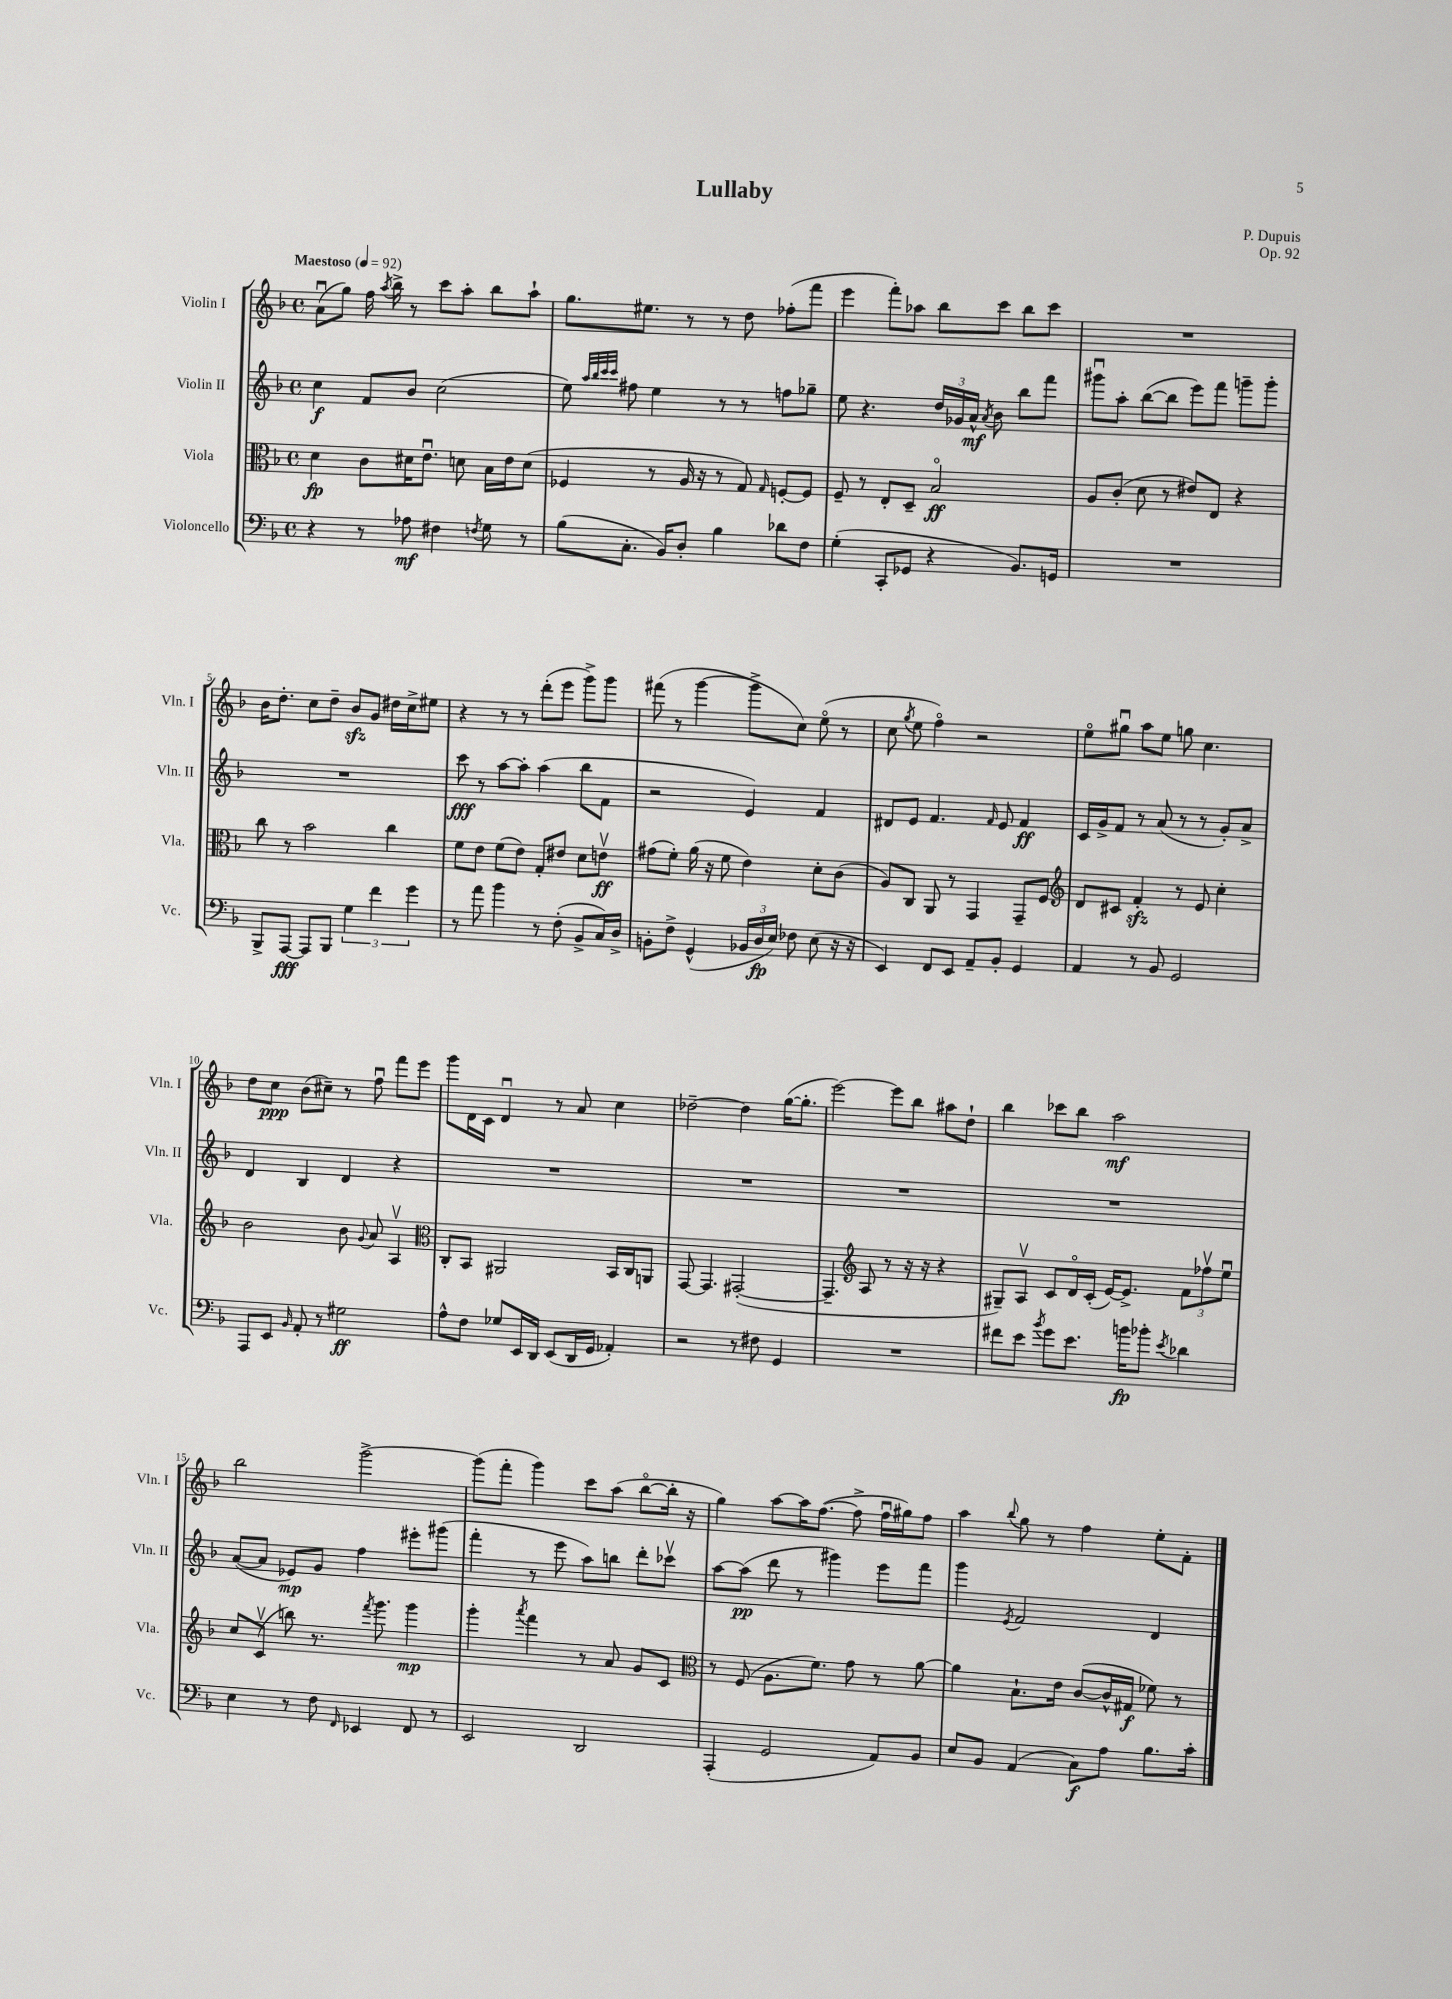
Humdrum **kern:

**kern	**kern	**kern	**kern
*staff4	*staff3	*staff2	*staff1
*clefF4	*clefC3	*clefG2	*clefG2
*k[b-]	*k[b-]	*k[b-]	*k[b-]
*M4/4	*M4/4	*M4/4	*M4/4
*met(c)	*met(c)	*met(c)	*met(c)
*MM92	*MM92	*MM92	*MM92
4r	4d	4cc	(8au
.	.	.	8gg)
8r	8c	8f	16ff
.	.	.	8qaa
.	.	.	16bb-^
8A-	16d#	8b-	8r
.	8.eu	.	.
4F#	.	(2cc	8ccc
.	8d	.	8aa'
8qF	.	.	.
8G	16B-	.	8bb-
.	16e	.	.
8r	(8d	.	8aa`
=	=	=	=
(8B-	4F-	8ee)	8.gg
.	.	32qqaa	.
.	.	32qqbb-	.
.	.	32qqccc	.
.	.	32qqccc	.
8.C'	.	8ff#	.
.	.	.	8.ee#
.	8r	4ee	.
16BB-)	.	.	.
8D'	16A	.	8r
.	16r	.	.
4B-	8r	8r	8r
.	8G)	8r	8dd
.	16qqG	.	.
8d-	[8F'	8ff	(8ff-'
8F	8F]	8gg-~	8fff
=	=	=	=
(4G'	8F~	8ee	4eee
.	8r	4.r	.
8CC'	8E'	.	8fff')
8GG-	8D~	.	8aa-
4r	2B-o	24dd	8bb-
.	.	24g-	.
.	.	24a^^	.
.	.	8qa	.
.	.	8b-	8ccc
8.BB-)	.	8bb-	8bb-
.	.	8fff	8ccc
16GG	.	.	.
=	=	=	=
1r	8A	8ggg#u	1r
.	(8c'	8aa'	.
.	8d	([8bb-	.
.	8r	8bb-]	.
.	8e#)	8eee)	.
.	8E	8fff	.
.	4r	8ggg~	.
.	.	8ggg'	.
=	=	=	=
8BBB-^	8cc	1r	16b-
.	.	.	8.dd'
[8AAA	8r	.	.
8AAA]	2b-	.	8cc
8BBB-	.	.	8dd~
6G	.	.	8b-
.	.	.	8g
6f	.	.	.
.	4cc	.	16dd#
.	.	.	16cc^
6g	.	.	.
.	.	.	8ee#
=	=	=	=
8r	8f	8ccc	4r
8a	8e	8r	.
4b-	(8f	[8aa	8r
.	8e)	8aa']	8r
8r	8G'	(4aa	(8ddd'
(8F'	8e#	.	8eee
8BB-^	8d	8bb-	8ggg^)
16C)	8ev	8f	8ggg
16D^	.	.	.
=	=	=	=
8BB'	(8g#	2r	(8fff#
8F^	8f')	.	8r
(4GG^^	(16a	.	[4ggg
.	16r	.	.
.	8f	.	.
24BB-	4e)	4e)	8ggg^]
24D	.	.	.
24E)	.	.	.
8F-	.	.	8cc)
(8E	8d'	4f	(8eeo
16r	(8c	.	8r
16r	.	.	.
=	=	=	=
4EE)	8A)	8d#	8cc
.	.	.	8qgg
.	8C	8e	8ee
8FF	8AA	4.f	4ffo)
8EE	8r	.	.
8AA~	4GG	.	2r
.	.	16qqf	.
8BB-'	.	8e	.
4GG	8GG~	4f	.
.	8F	.	.
=	=	=	=
*	*clefG2	*	*
4AA	8d	16c	8eeo
.	.	16g^	.
.	8c#	8f	8gg#u
8r	4f'	8r	8aa
8BB-	.	(8a	8ee
2GG	8r	8r	8gg
.	8e	8r	4.cc
.	4cc'	8g')	.
.	.	8a^	.
=	=	=	=
8AAA	2b-	4d	8dd
8EE	.	.	8cc
16qqBB-	.	.	.
8AA'	.	4B-	(8b-
8r	.	.	8cc#~)
2G#	8b-	4d	8r
.	8qqg	.	.
.	8a	.	8ffu
.	4Av	4r	8fff
.	.	.	8eee
=	=	=	=
*	*clefC3	*	*
8A^^	8C'	1r	8ggg
8F	8BB-	.	16d
.	.	.	16c
8G-	2AA#	.	4du
16EE	.	.	.
16DD	.	.	.
(8EE	.	.	8r
16DD	.	.	8a
16GG	.	.	.
4AA-')	16BB-	.	4cc
.	16C	.	.
.	8AA	.	.
=	=	=	=
2r	[8GG	1r	[2dd-~
.	4.GG]	.	.
8r	([2GG#'	.	4dd-]
8F#	.	.	.
4GG	.	.	([16gg
.	.	.	8.gg']
=	=	=	=
1r	4.GG#~]	1r	[2eee)
*	*clefG2	*	*
.	8A	.	.
.	8r	.	8eee]
.	16r	.	8bb-
.	16r	.	.
.	4r	.	8aa#
.	.	.	8dd`
=	=	=	=
8f#	8G#~)	1r	4bb-
8e	8Av	.	.
8qb-	.	.	.
8g	8c	.	8ccc-
8.e	16do	.	8bb-
.	(16c'	.	.
.	[16e)	.	2aa
16b	8.e^]	.	.
8b-'	.	.	.
8qe	.	.	.
4d-	12f	.	.
.	12ff-v	.	.
.	12eeu	.	.
=	=	=	=
4E	8cc	([8a	2bb-
.	(8cv	8a]	.
8r	8bb)	8e-)	.
8F	8.r	8g	.
16qqFF	.	.	.
4EE-	.	4ff	[2ggg^
.	8qfff	.	.
.	8.ggg	.	.
8FF	4ggg	8eee#'	.
8r	.	(8ggg#	.
=	=	=	=
2EE	4ggg'	4fff'	(8ggg]
.	.	.	8fff'
.	8qaaa	.	.
.	4fff	8r	4ggg)
.	.	8eee	.
2DD	8r	8aa)	8ccc
.	8a	8bb	(8aa
.	8g	8ddd'	[8bb-o
.	8c	8ccc-v	16bb-']
.	.	.	16r
=	=	=	=
*	*clefC3	*	*
(4AAA'	8r	[8aa	4gg)
.	(8F	(8aa]	.
2GG	8.A	8ddd	[8aa
.	.	8r	16aa]
.	8.f)	.	([8.ff
.	.	4ggg#)	.
.	8g	.	8ff^]
8AA)	8r	8eee	16ffu
.	.	.	16gg#)
8BB-	[8a	8fff	8ff
=	=	=	=
8E	4a]	4ggg	4aa
8BB-	.	.	.
.	.	8qe	8qqbb-
(4AA	8.B-`	2f	8gg
.	.	.	8r
.	16e	.	.
8C)	([8c	.	4ff
8A	16c^^]	.	.
.	16G#	.	.
8.B-	8f-)	4d	8ee'
.	8r	.	8f'
16c'	.	.	.
==	==	==	==
*-	*-	*-	*-
